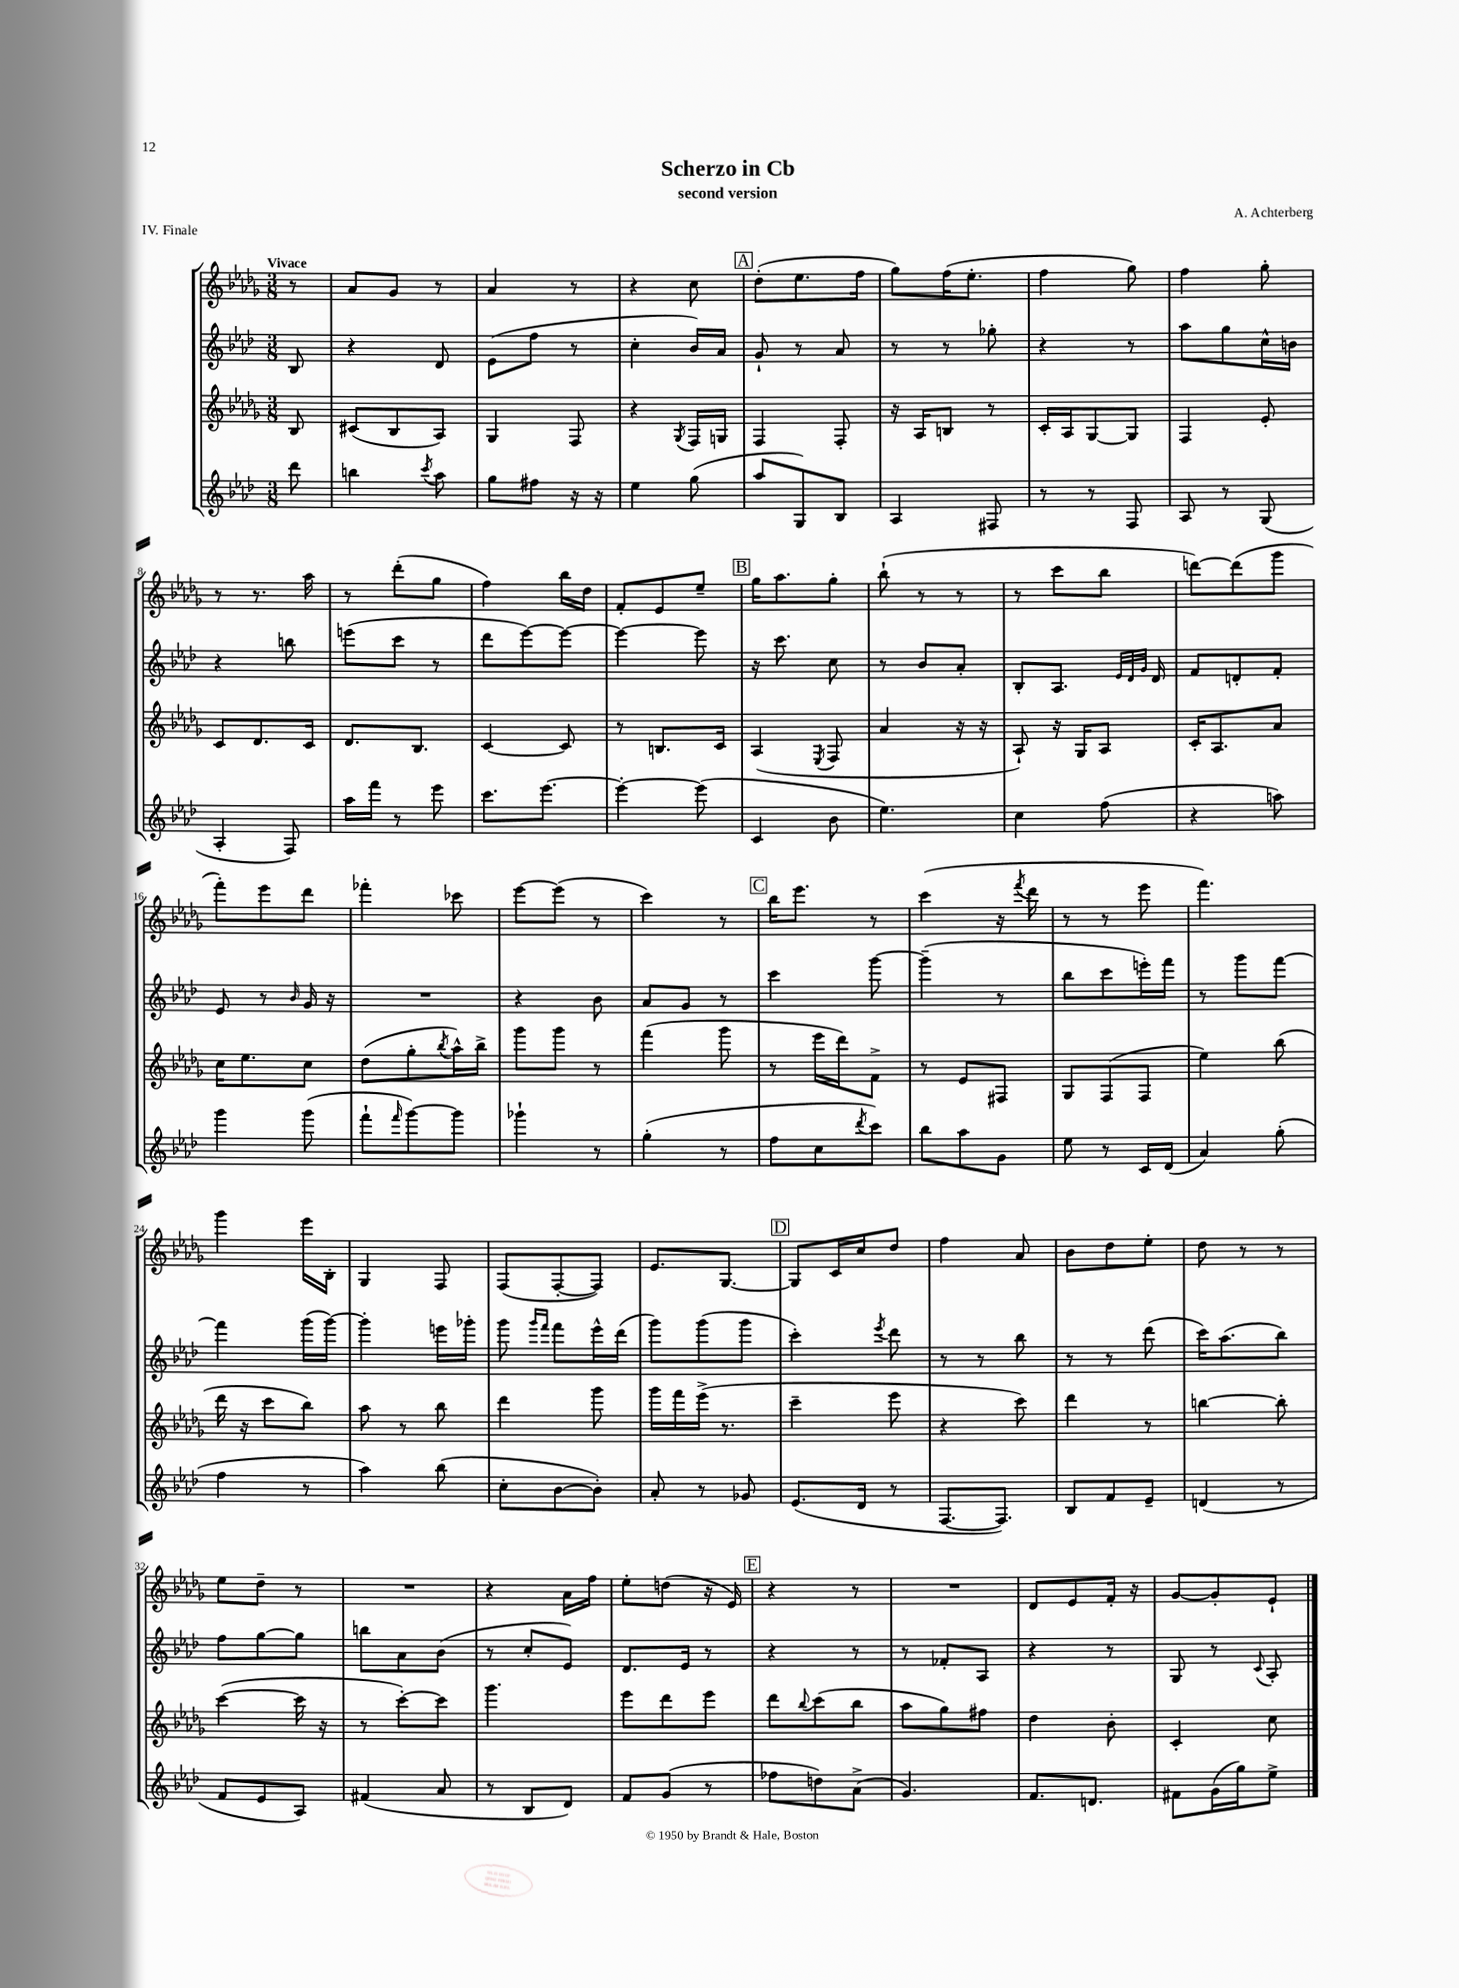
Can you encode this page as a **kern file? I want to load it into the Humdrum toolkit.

**kern	**kern	**kern	**kern
*part4	*part3	*part2	*part1
*staff4	*staff3	*staff2	*staff1
*clefG2	*clefG2	*clefG2	*clefG2
*k[b-e-a-d-]	*k[b-e-a-d-g-]	*k[b-e-a-d-]	*k[b-e-a-d-g-]
*M3/8	*M3/8	*M3/8	*M3/8
=	=	=	=
!	!	!	!LO:TX:a:B:t=Vivace
8ddd-\	8B-/	8B-/	8r
=1	=1	=1	=1
4bbn\	(8c#X/L	4r	8a-/L
.	8B-/	.	8g-/J
8qccc/	.	.	.
8aa-\	8A-/J)	8d-/	8r
=2	=2	=2	=2
8gg\L	4G-/	(8e-\L	4a-/
8ff#X\J	.	8ff\J	.
16r	8F/	8r	8r
16r	.	.	.
=3	=3	=3	=3
4ee-\	4r	4cc'\	4r
.	8qG-/	.	.
(8gg\	16F/LL	16b-/LL)	8cc\
.	16Gn/JJ	16a-/JJ	.
!!LO:REH:place=s1:t=A
=4	=4	=4	=4
8aa-/L	4F/	8g`/	(8dd-'\L
8G/)	.	8r	8.ee-\
8B-/J	8F'/	8a-/	.
.	.	.	16ff\Jk
=5	=5	=5	=5
4A-/	16r	8r	8gg-\L)
.	16A-/KL	.	.
.	8Bn/J	8r	(16ff\K
.	.	.	8.ee-'\J
8F#X/	8r	8gg-X'\	.
=6	=6	=6	=6
8r	16c'/LL	4r	4ff\
.	16A-/J	.	.
8r	[8G-/	.	.
8F/	8G-/J]	8r	8gg-\)
=7	=7	=7	=7
8A-/	4F/	8aa-\L	4ff\
8r	.	8gg\	.
(8G/	8e-'/	16cc^^\L	8gg-'\
.	.	16bn\JJ	.
!!LO:LB:g=z
=8	=8	=8	=8
4A-'/	8c/L	4r	8r
.	8.d-/	.	8.r
8F/)	.	8bbn\	.
.	16c/Jk	.	16aa-\
=9	=9	=9	=9
16aa-\LL	8.d-/L	(8eeen\L	8r
16fff\JJ	.	.	.
8r	.	8ccc\J	(8ddd-'\L
.	8.B-/J	.	.
8eee-\	.	8r	8gg-\J
=10	=10	=10	=10
8.ccc\L	[4c/	8ddd-\L	4ff\)
.	.	[8eee-\)	.
[8.eee-\J	.	.	.
.	8c/]	8eee-\J_	16bb-\LL
.	.	.	16dd-\JJ
=11	=11	=11	=11
4eee-'\_	8r	4eee-\_	8f'/L
.	8.Bn/L	.	8e-/
(8eee-\]	.	8eee-\]	8ee-~/J
.	16c/Jk	.	.
!!LO:REH:place=s1:t=B
=12	=12	=12	=12
4c/	(4A-/	16r	16gg-\KL
.	.	8.ccc\	8.aa-\
.	8qE-/	.	.
8b-\	8F/	8cc\	8gg-'\J
=13	=13	=13	=13
4.ee-\)	4a-/	8r	(8bb-`\
.	.	8b-/L	8r
.	16r	8a-'/J	8r
.	16r	.	.
=14	=14	=14	=14
4cc\	8A-`/)	8B-'/L	8r
.	16r	8.A-/J	8ccc\L
.	16G-/KL	.	.
(8ff\	8A-/J	.	8bb-\J
.	.	32qqe-/LLL	.
.	.	32qqd-/	.
.	.	32qqg/JJJ	.
.	.	16d-/	.
=15	=15	=15	=15
4r	16c'/KL	8f/L	[8dddn\L)
.	8.A-/	.	.
.	.	8dn'/	(8ddd\]
8aan\)	8a-/J	8f'/J	8ggg-\J
!!LO:LB:g=z
=16	=16	=16	=16
4ggg\	16cc\KL	8e-/	8fff'\L)
.	8.ee-\	.	.
.	.	8r	8eee-\
.	.	16qqb-/	.
(8ggg\	8cc\J	16g/	8ddd-\J
.	.	16r	.
=17	=17	=17	=17
8fff`\L	(8dd-\L	4.r	4fff-X'\
16qqfff/	.	.	.
[8ggg\)	8gg-'\	.	.
.	8qbb-/	.	.
8ggg\J]	16aa-^^\L)	.	8ccc-X\
.	16bb-^\JJ	.	.
=18	=18	=18	=18
4ggg-X`\	8ggg-\L	4r	[8eee-\L
.	8ggg-\J	.	(8eee-\J]
8r	8r	8b-\	8r
=19	=19	=19	=19
(4gg'\	(4fff\	8a-/L	4ccc\)
.	.	8g/J	.
8r	8ggg-\	8r	8r
!!LO:REH:place=s1:t=C
=20	=20	=20	=20
8ff\L	8r	4ccc\	16bb-\KL
.	.	.	8.eee-\J
8cc\	16eee-\LL	.	.
.	16ddd-\J)	.	.
8qddd-/	.	.	.
8ccc\J)	8f^\J	[8ggg\	8r
=21	=21	=21	=21
8bb-\L	8r	(4ggg~\]	(4ccc\
8aa-\	8e-/L	.	.
8g\J	8F#X/J	8r	16r
.	.	.	8qfff/
.	.	.	16ddd-\
=22	=22	=22	=22
8ee-\	8G-/L	8bb-\L	8r
8r	(8F/	8ccc\	8r
16c/LL	8F/J	16eeen'\L)	8eee-\
(16d-/JJ	.	16fff\JJ	.
=23	=23	=23	=23
4a-/)	4ee-\)	8r	4.fff\)
.	.	8ggg\L	.
(8gg'\	(8bb-\	[8fff\J	.
!!LO:LB:g=z
=24	=24	=24	=24
4ff\	16ddd-\	4fff\]	4ggg-\
.	16r	.	.
.	8ccc\L	.	.
8r	8bb-\J)	(16ggg\LL	16eee-\LL
.	.	[16ggg\JJ)	16B-'\JJ
=25	=25	=25	=25
4aa-\)	8aa-\	4ggg'\]	4G-/
.	8r	.	.
(8bb-\	8bb-\	16eeen\LL	8F/
.	.	16ggg-X'\JJ	.
=26	=26	=26	=26
8cc'\L	4ddd-\	8ggg\	(8F/L
.	.	16qqggg/LL	.
.	.	16qqfff/JJ	.
[8b-\	.	8fff\L	[8F'/
8b-'\J])	8ggg-\	16eee-^^\L	8F/J])
.	.	(16ddd-\JJ	.
=27	=27	=27	=27
8a-'/	16ggg-\LL	8ggg\L)	8.e-/L
.	16fff\	.	.
8r	(16eee-^\JJ	(8ggg\	.
.	8.r	.	[8.G-/J
8g-X/	.	8ggg\J	.
!!LO:REH:place=s1:t=D
=28	=28	=28	=28
(8.e-/L	4ccc~\	4ccc'\)	8G-/L]
.	.	.	16c/L
16d-/Jk	.	.	16cc/J
.	.	8qeee-/	.
8r	8eee-\	8ddd-\	8dd-/J
=29	=29	=29	=29
[8.F/L	4r	8r	4ff\
.	.	8r	.
8.F/J])	.	.	.
.	8ccc\)	8bb-\	8a-/
=30	=30	=30	=30
8B-/L	4ddd-\	8r	8b-\L
8f/	.	8r	8dd-\
8e-~/J	8r	(8ddd-\	8ee-'\J
=31	=31	=31	=31
(4dn/	[4bbn\	16ccc\KL)	8dd-\
.	.	(8.aa-\	.
.	.	.	8r
8r	8bb'\]	8bb-\J)	8r
!!LO:LB:g=z
=32	=32	=32	=32
8f/L	([4ccc\	8ff\L	8ee-\L
8e-/	.	[8gg\	8dd-~\J
8A-/J)	16ccc\]	8gg\J]	8r
.	16r	.	.
=33	=33	=33	=33
(4f#X/	8r	8bbn\L	4.r
.	[8ccc'\L)	8a-\	.
8a-/	8ccc\J]	(8b-\J	.
=34	=34	=34	=34
8r	4.ggg-\	8r	4r
8B-/L	.	8cc'/L	.
8d-/J)	.	8e-/J)	16a-\LL
.	.	.	16ff\JJ
=35	=35	=35	=35
8f/L	8eee-\L	8.d-/L	8ee-'\L
(8g/J	8ddd-\	.	(8ddn\J
.	.	16e-/Jk	.
8r	8eee-\J	8r	16r
.	.	.	16e-/)
!!LO:REH:place=s1:t=E
=36	=36	=36	=36
8ff-X\L	8ddd-\L	4r	4r
.	8qqbb-/	.	.
8ddn\)	(8ccc\	.	.
(8a-^\J	8bb-\J	8r	8r
=37	=37	=37	=37
4.g/)	8aa-\L	8r	4.r
.	8gg-\)	8f-X'/L	.
.	8ff#X\J	8A-/J	.
=38	=38	=38	=38
8.f/L	4dd-\	4r	8d-/L
.	.	.	8e-/
8.dn/J	.	.	.
.	8b-'\	8r	16f'/Jk
.	.	.	16r
=39	=39	=39	=39
8f#X\L	4c'/	8G/	[8g-/L
(16g\L	.	8r	8g-'/]
16gg\J)	.	.	.
.	.	8qqc/	.
8ee-^\J	8cc\	8A-'/	8e-`/J
==	==	==	==
*-	*-	*-	*-
